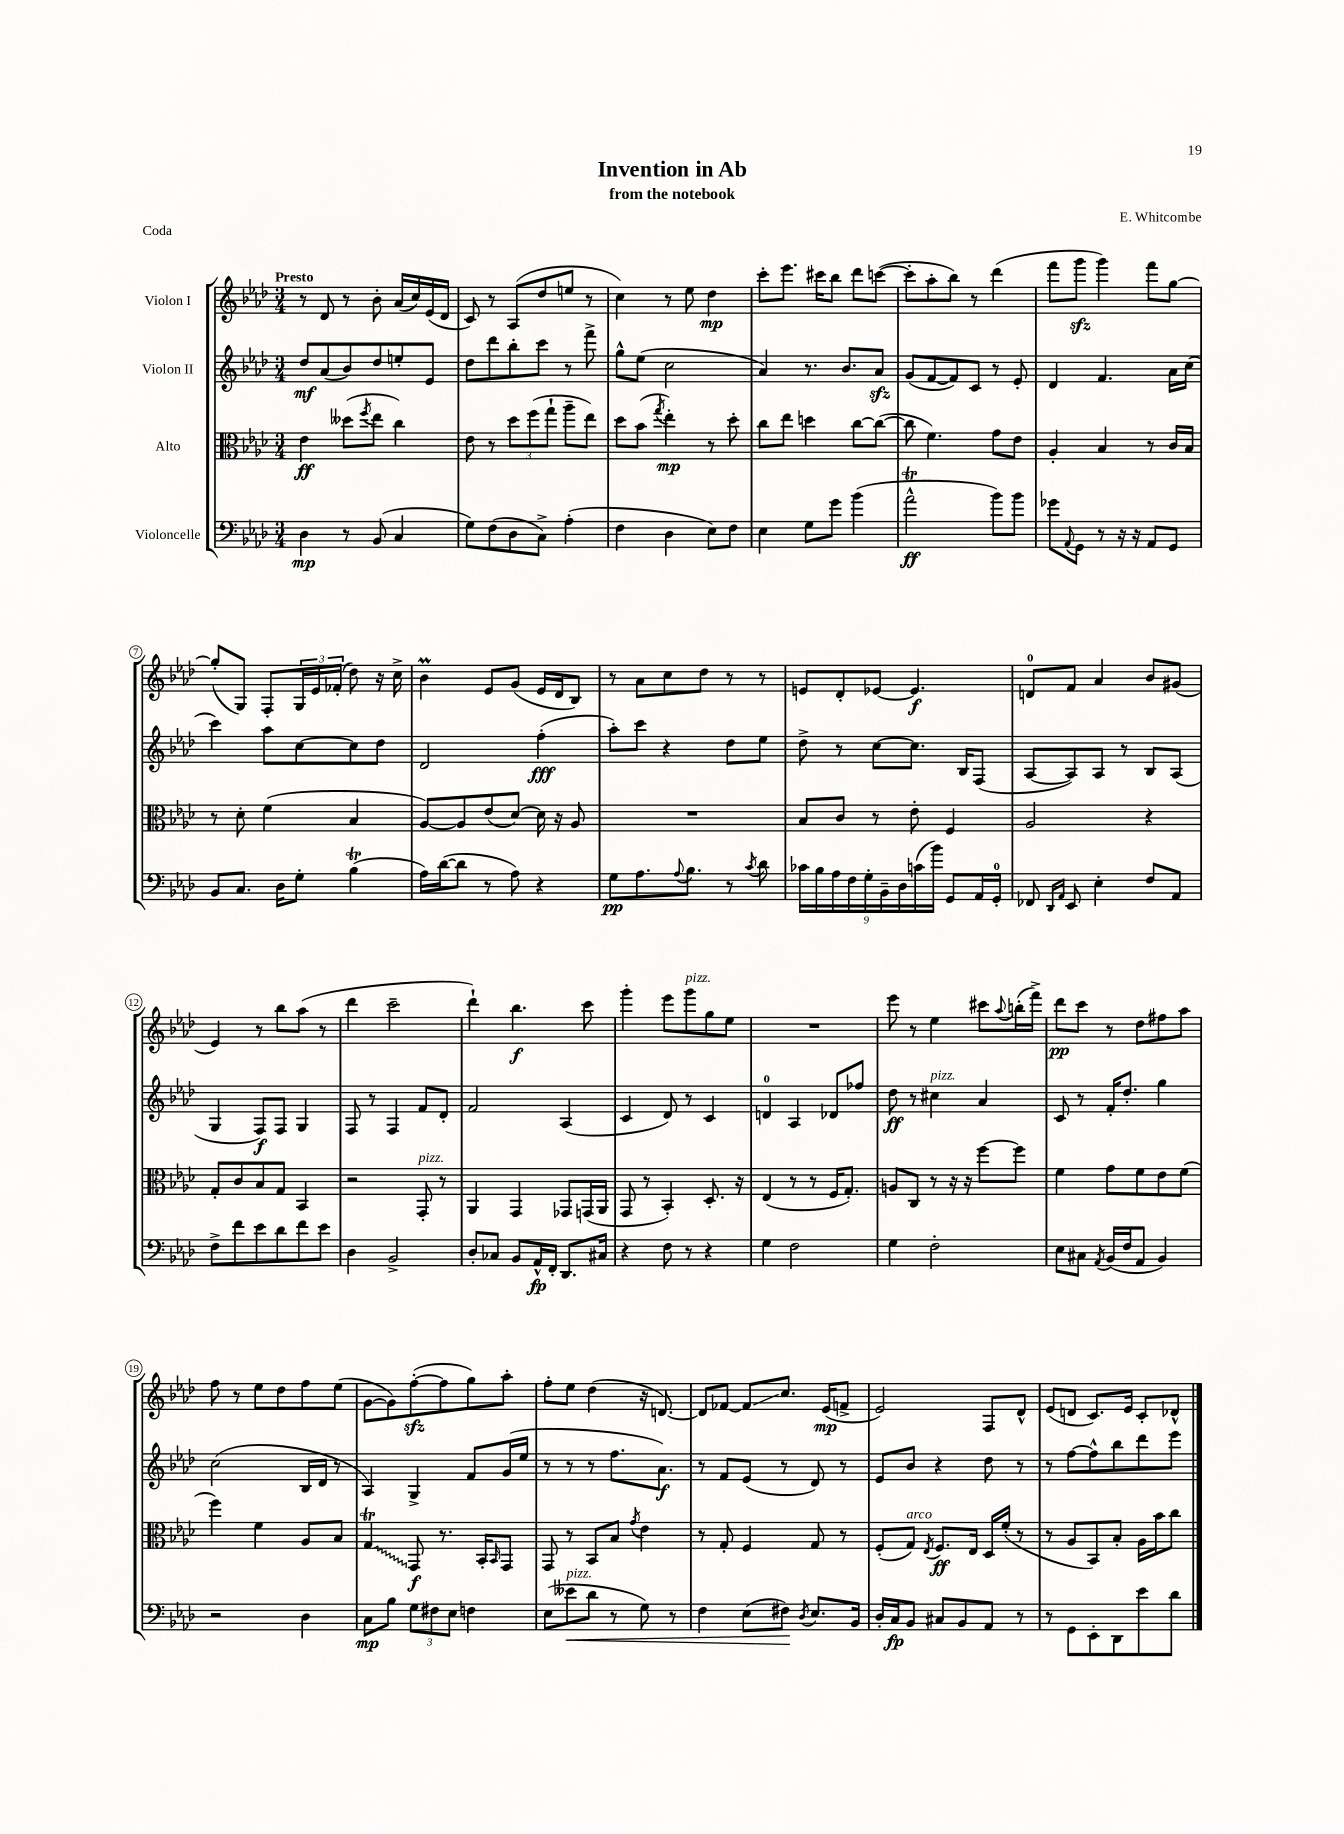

**kern	**kern	**kern	**kern
*staff4	*staff3	*staff2	*staff1
*clefF4	*clefC3	*clefG2	*clefG2
*k[b-e-a-d-]	*k[b-e-a-d-]	*k[b-e-a-d-]	*k[b-e-a-d-]
*M3/4	*M3/4	*M3/4	*M3/4
4D-	4e-	8dd-	8r
.	.	(8a-	8d-
8r	(8dd--	8b-)	8r
.	8qff	.	.
(8BB-	8ee-	8dd-	8b-'
4C	4cc)	8ee'	(16a-
.	.	.	16cc)
.	.	8e-	(16e-
.	.	.	16d-
=	=	=	=
8G)	8e-	8dd-	8c)
(8F	8r	8ddd-	8r
8D-	12dd-	8bb-'	(8A-
.	(12ff	.	.
8C^)	.	8ccc	8dd-
.	12gg`	.	.
(4A-'	8aa-~	8r	8ee
.	8ee-)	8fff^	8r
=	=	=	=
4F	8dd-	8gg^^	4cc)
.	(8b-	(8ee-	.
.	8qgg	.	.
4D-	4ee-')	2cc	8r
.	.	.	8ee-
8E-)	8r	.	4dd-
8F	8dd-'	.	.
=	=	=	=
4E-	8cc	4a-)	8ccc'
.	8ee-	.	8.eee-
8G	4dd	8.r	.
.	.	.	16ccc#
8g	.	.	8bb-
.	.	8.b-	.
(4b-	[8cc	.	8ddd-
.	(8cc_	8a-	([8ccc
=	=	=	=
2a-^^	8cc]	(8g	8ccc']
.	4.f)	[8f	8aa-'
.	.	8f])	8bb-)
.	.	8c	8r
8b-)	8g	8r	(4ddd-
8b-	8e-	8e-'	.
=	=	=	=
8g-	4A-'	4d-	8fff
8qqAA-	.	.	.
8GG	.	.	8ggg
8r	4B-	4.f	4ggg)
16r	.	.	.
16r	.	.	.
8AA-	8r	.	8fff
8GG	16c	16a-	[8gg
.	16B-	(16cc	.
=	=	=	=
8BB-	8r	4ccc)	(8gg']
8.C	8d-'	.	8G)
.	(4f	8aa-	8F'
16D-	.	.	.
8G'	.	[8cc	24G
.	.	.	24e-
.	.	.	(24f-'
(4B-	4B-	8cc]	8dd-)
.	.	8dd-	16r
.	.	.	16cc^
=	=	=	=
16A-)	[8A-)	2d-	4b-
([16d-	.	.	.
8d-]	8A-]	.	.
8r	(8e-	.	8e-
8A-)	[8d-)	.	(8g
4r	16d-]	(4ff'	16e-
.	16r	.	16d-
.	8A-	.	8B-)
=	=	=	=
8G	2.r	8aa-')	8r
8.A-	.	8ccc	8a-
.	.	4r	8cc
8qqA-	.	.	.
8.B-	.	.	.
.	.	.	8dd-
8r	.	8dd-	8r
8qc	.	.	.
8d-	.	8ee-	8r
=	=	=	=
18c-	8B-	8dd-^	8e
18B-	.	.	.
18A-	.	.	.
.	8c	8r	8d-'
18F	.	.	.
18G'	.	.	.
.	8r	[8cc	[8e-
18BB-~	.	.	.
18D-	.	.	.
.	8e-'	8.cc]	4.e-]
(18c	.	.	.
18b-)	.	.	.
8GG	4F	.	.
.	.	16B-	.
16AA-	.	(8F	.
16GG'	.	.	.
=	=	=	=
8FF-	2A-	[8A-	8d
16qqDD-	.	.	.
16qqAA-	.	.	.
8EE-	.	8A-])	8f
4E-'	.	8A-	4a-
.	.	8r	.
8F	4r	8B-	8b-
8AA-	.	(8A-	(8g#
=	=	=	=
8F^	8G'	4G	4e-)
8f	8c	.	.
8e-	8B-	8F)	8r
8d-	8G	8F	8bb-
8f	4BB-	4G	(8aa-
8e-	.	.	8r
=	=	=	=
4D-	2r	8F	4ddd-
.	.	8r	.
2BB-^	.	4F	2ccc~
.	8GG'	8f	.
.	8r	8d-'	.
=	=	=	=
8D-'	4AA-	2f	4ddd-`)
8C-	.	.	.
8BB-	4GG	.	4.bb-
16AA-^^	.	.	.
16FF'	.	.	.
8.DD-	8GG-	(4A-	.
.	(16GG	.	8ccc
16C#	16AA-	.	.
=	=	=	=
4r	8GG	4c	4ggg'
.	8r	.	.
8F	4BB-')	8d-)	8eee-
8r	.	8r	8ggg
4r	8.D-'	4c	8gg
.	.	.	8ee-
.	16r	.	.
=	=	=	=
4G	(4E-	4d	2.r
2F	8r	4A-	.
.	8r	.	.
.	16F	8d-	.
.	8.G')	.	.
.	.	8ff-	.
=	=	=	=
4G	8A	8dd-	8eee-
.	8C	8r	8r
2F'	8r	4cc#	4ee-
.	16r	.	.
.	16r	.	.
.	[8ff	4a-	8ccc#
.	.	.	8qqaa-
.	8ff]	.	(16bb'
.	.	.	16fff^)
=	=	=	=
8E-	4f	8c	8ddd-
8C#	.	8r	8ccc
8qAA-	.	.	.
(16BB-	8g	16f'	8r
16F	.	8.dd-'	.
8AA-	8f	.	8dd-
4BB-)	8e-	4gg	8ff#
.	(8f	.	8aa-
=	=	=	=
2r	4ff)	(2cc	8ff
.	.	.	8r
.	4f	.	8ee-
.	.	.	8dd-
4D-	8A-	16B-	8ff
.	.	16d-	.
.	8B-	8r	(8ee-
=	=	=	=
8C	4G	4A-)	[8g
8B-	.	.	8g])
12G	8GG	4G^	([8ff'
12F#	.	.	.
.	8.r	.	8ff]
12E-	.	.	.
4F	.	8f	8gg)
.	16BB-'	.	.
.	16qqBB-	.	.
.	8GG	(16g	8aa-'
.	.	16ee-	.
=	=	=	=
(8E-	8GG	8r	8ff'
8e--	8r	8r	8ee-
8d-	8BB-	8r	(4dd-
8r	8B-	8.ff	.
.	8qg	.	.
8G)	4e-	.	16r
.	.	8.a-)	[8.d)
8r	.	.	.
=	=	=	=
4F	8r	8r	8d]
.	8G'	8f	[8f-
(8E-	4F	(8e-	8f-]
8F#)	.	8r	8.cc
8qD-	.	.	.
8.E-	8G	8d-)	.
.	.	.	(16e-
.	8r	8r	8f^
16BB-	.	.	.
=	=	=	=
16D-'	(8F'	8e-	2e-)
16C	.	.	.
8BB-	8G)	8b-	.
.	8qE-	.	.
8C#	8.F	4r	.
8BB-	.	.	.
.	16E-	.	.
8AA-	16D-	8dd-	8F
.	(16f'	.	.
8r	8r	8r	8d-^^
=	=	=	=
8r	8r	8r	(8e-
8GG	8A-	[8ff	8d
8EE-'	8BB-)	8ff^^]	8.c)
8DD-	8B-'	8bb-	.
.	.	.	16e-
8e-	16A-	8ddd-	8c'
.	16b-	.	.
8d-	8cc	8eee-	8d-^^
==	==	==	==
*-	*-	*-	*-
